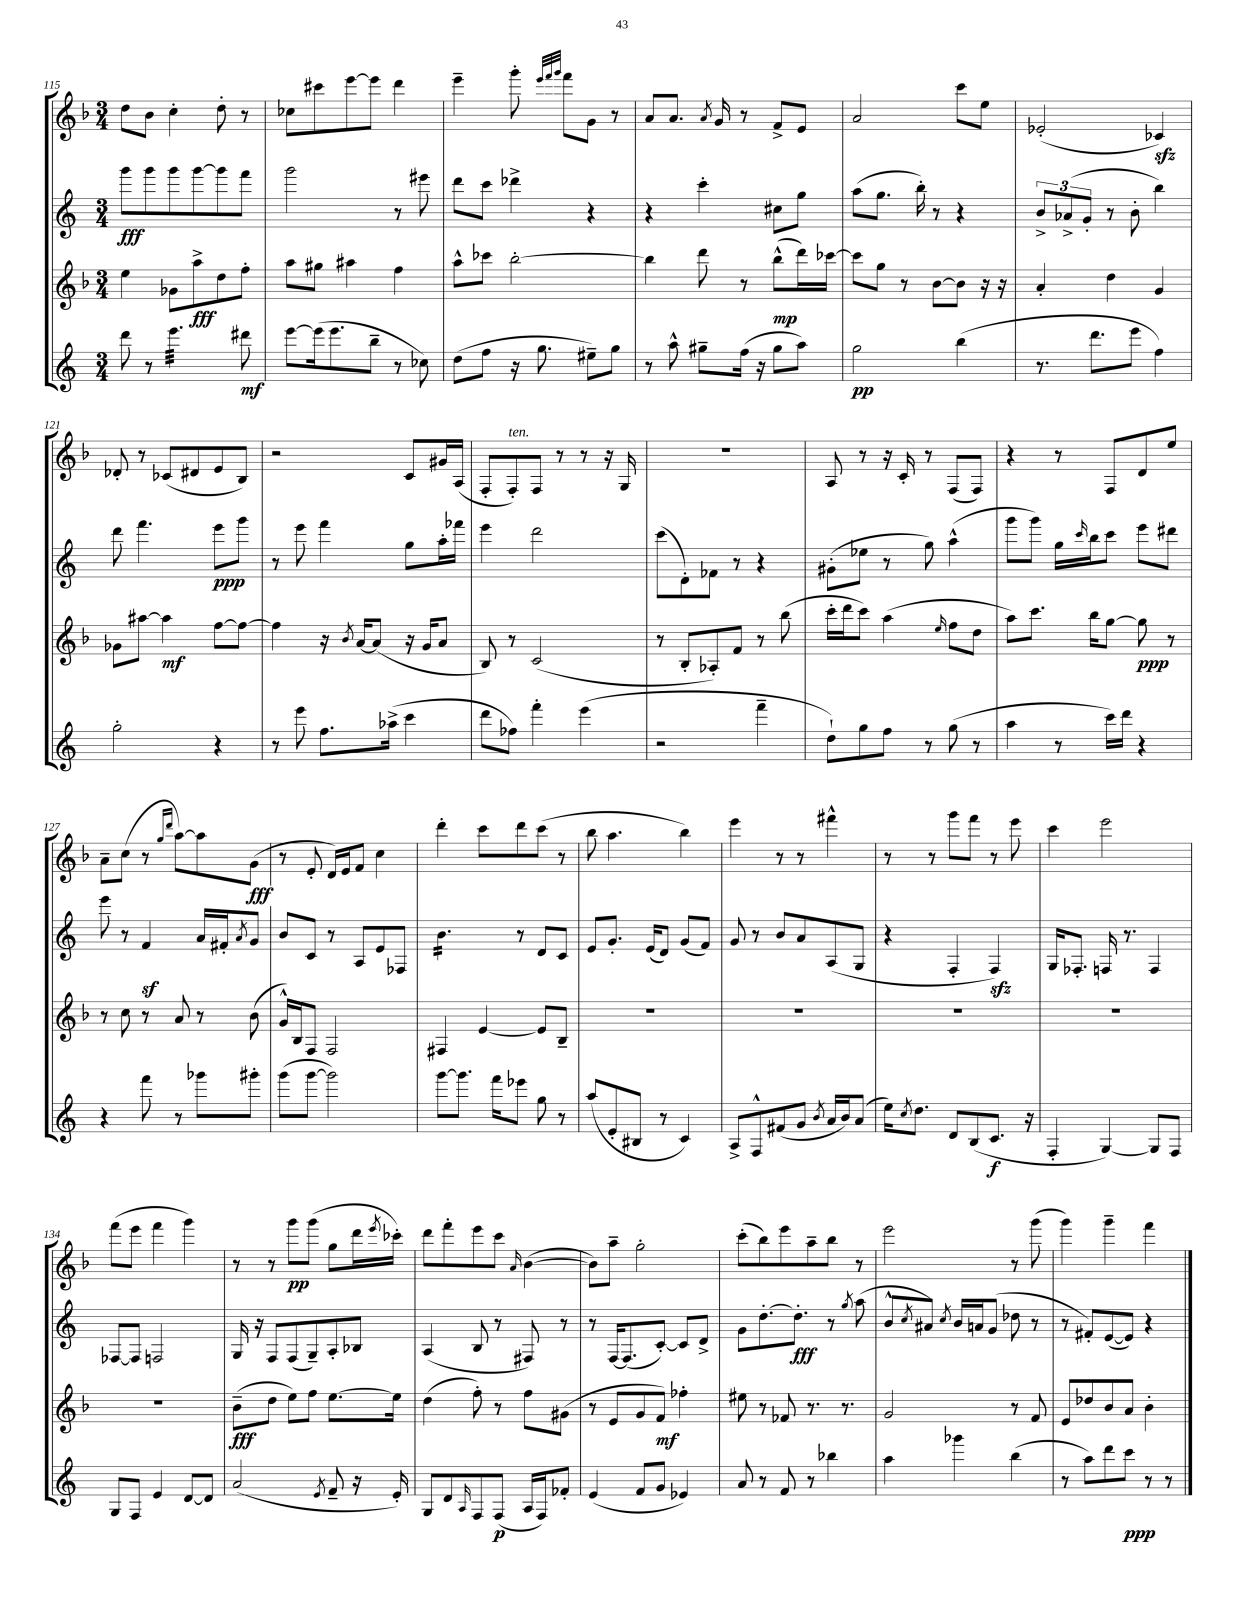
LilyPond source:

<<
\new StaffGroup <<
\new Staff = "s0" {
    \clef treble \key f \major \numericTimeSignature \time 3/4
    d''8 bes'8 c''4-. d''8-. r8 |
    ces''8 cis'''8 e'''8~ e'''8 d'''4 |
    e'''4-- g'''8-. \grace { e'''32 f'''32 g'''32 } f'''8 g'8 r8 |
    a'8 a'8. \acciaccatura { a'8 } g'16 r8 f'8-> e'8 |
    a'2 c'''8 e''8 |
    ees'2-.( ces'4\sfz) |
    des'8-. r8 ces'8( dis'8 e'8 bes8) |
    r2 c'8 gis'16 a16( |
    f8-. f8-.^\markup { \italic "ten." }) f8 r8 r8 r16 g16 |
    R2. |
    a8 r8 r16 c'16-. r8 f8( f8) |
    r4 r8 f8 d'8 e''8 |
    a'8-- c''8( r8 \grace { g''16 d'''16 } a''8~) a''8 g'8\fff( |
    r8 e'8-. d'16) e'16 f'8 c''4 |
    d'''4-. c'''8 d'''8 c'''8( r8 |
    bes''8 a''4. bes''4) |
    e'''4 r8 r8 fis'''4-^ |
    r8 r8 g'''8 f'''8 r8 e'''8 |
    c'''4 e'''2 |
    f'''8( e'''8 f'''4 g'''4) |
    r8 r8 g'''8\pp g'''8( g''8 d'''16 \acciaccatura { e'''8 } ces'''16-.) |
    d'''8 f'''8-. e'''8 c'''8 \grace { a'16 } bes'4~( |
    bes'8) a''8-- g''2-. |
    c'''8-.( bes''8) e'''8 a''8-- bes''8 r8 |
    e'''2 r8 g'''8( |
    g'''4) g'''4-- f'''4 \bar "|." |
}
\new Staff = "s1" {
    \clef treble \key c \major \numericTimeSignature \time 3/4
    g'''8\fff g'''8 g'''8 g'''8~ g'''8 f'''8 |
    g'''2 r8 eis'''8 |
    d'''8 c'''8 des'''4-> r4 |
    r4 c'''4-. cis''8 g''8 |
    a''8( g''8. b''16-.) r8 r4 |
    \tuplet 3/2 { b'8-> aes'8->( g'8-. } r8 b'8-. b''4) |
    d'''8 f'''4. e'''8\ppp g'''8 |
    r8 e'''8 f'''4 g''8 a''16-. fes'''16 |
    e'''4 d'''2 |
    c'''8( d'8-.) fes'8 r8 r4 |
    gis'8-.( ees''8 r8 g''8) a''4-^( |
    g'''8 g'''8) g''16 \grace { c'''16 } b''16 c'''8 e'''8 dis'''8 |
    e'''8 r8 f'4\sf a'16 fis'16-. \acciaccatura { a'8 } g'8 |
    b'8 c'8 r8 a8 e'8 fes8 |
    b'4.:16 r8 d'8 c'8 |
    e'8 g'8.-. e'16( d'8) g'8( f'8) |
    g'8 r8 b'8 a'8 a8( g8 |
    r4 f4-. f4\sfz) |
    g16 fes8.-. f16 r8. f4 |
    fes8~ fes8 f2 |
    g16 r16 f8 f8( g8--) a8-. bes8 |
    a4( b8 r8 fis8) r8 |
    r8 f16~ f8.( c'8~-.) c'8 d'8-> |
    g'8 d''8.~-. d''8.-.\fff r8 \acciaccatura { g''8 } a''8( |
    b'8-^ \acciaccatura { c''8 } ais'8) \acciaccatura { c''8 } b'16 a'16 g'8( des''8 r8 |
    r8 fis'8-.) e'8~( e'8) r4 \bar "|." |
}
\new Staff = "s2" {
    \clef treble \key f \major \numericTimeSignature \time 3/4
    e''4 ges'8 a''8->\fff d''8 f''8-. |
    a''8 gis''8 ais''4 f''4 |
    a''8-^ ces'''8 bes''2~-. |
    bes''4 d'''8 r8 bes''8-^\mp( d'''16) ces'''16~ |
    ces'''8 g''8 r8 bes'8~ bes'8 r16 r16 |
    a'4-. d''4 g'4 |
    ges'8 ais''8~ ais''4\mf f''8~ f''8~ |
    f''4 r16 \acciaccatura { bes'8 } a'16~ a'8( r16 g'16 a'8 |
    bes8) r8 c'2( |
    r8 bes8-. aes8-.) f'8 r8 bes''8( |
    c'''16-. d'''16 c'''8) a''4( \grace { e''16 } f''8 d''8 |
    a''8) c'''8. bes''16 g''8~ g''8\ppp r8 |
    r8 c''8 r8 a'8 r8 bes'8( |
    g'16-^) bes16 f8 f2 |
    fis4 e'4~ e'8 bes8-- |
    R2. |
    R2. |
    R2. |
    R2. |
    R2. |
    bes'8--\fff( d''8 e''8) f''8 e''8.~ e''16 |
    d''4( f''8-.) r8 f''8 gis'8( |
    r8 e'8 g'8 f'8\mf) fes''4-. |
    eis''8 r8 fes'8 r8. r8. |
    g'2 r8 f'8 |
    e'8 des''8 bes'8 a'8 bes'4-. \bar "|." |
}
\new Staff = "s3" {
    \clef treble \key c \major \numericTimeSignature \time 3/4
    d'''8 r8 e'''4.:32 dis'''8\mf |
    e'''8~ e'''16( e'''8. b''8-- r8 ces''8) |
    d''8( f''8 r16 g''8. eis''8--) g''8 |
    r8 a''8-^ gis''8-- f''16( r16 gis''8 a''8) |
    g''2\pp b''4( |
    r8. d'''8. e'''8 f''4) |
    g''2-. r4 |
    r8 e'''8 f''8. aes''16->( c'''4 |
    d'''8 fes''8) f'''4-. e'''4( |
    r2 f'''4-- |
    d''8-!) g''8 f''8 r8 g''8( r8 |
    a''4 r8 c'''16) d'''16 r4 |
    r4 f'''8 r8 ges'''8 gis'''8-. |
    g'''8( g'''8~ g'''2) |
    g'''8~ g'''8. f'''16 ees'''8 g''8 r8 |
    a''8( e'8-. bis8 r8 c'4) |
    a8-> f8-^ fis'8( g'8 \acciaccatura { b'8 } a'16 b'16) a'8( |
    e''16) \acciaccatura { c''8 } d''8. d'8 b8( c'8.\f r16 |
    f4-. g4~) g8 f8 |
    g8 f8 e'4 d'8~ d'8 |
    a'2( \acciaccatura { e'8 } f'8-- r16 e'16-.) |
    g8 d'8 \grace { a16 } f8 f8\p( a16 f16) fes'8-. |
    e'4( f'8 g'8 ees'4) |
    a'8 r8 f'8 r8 bes''4 |
    a''4 ges'''4 b''4( |
    r8 a''8) d'''8 c'''8\ppp r8 r8 \bar "|." |
}
>>
>>
\layout { \context { \Score currentBarNumber = #115 } }
